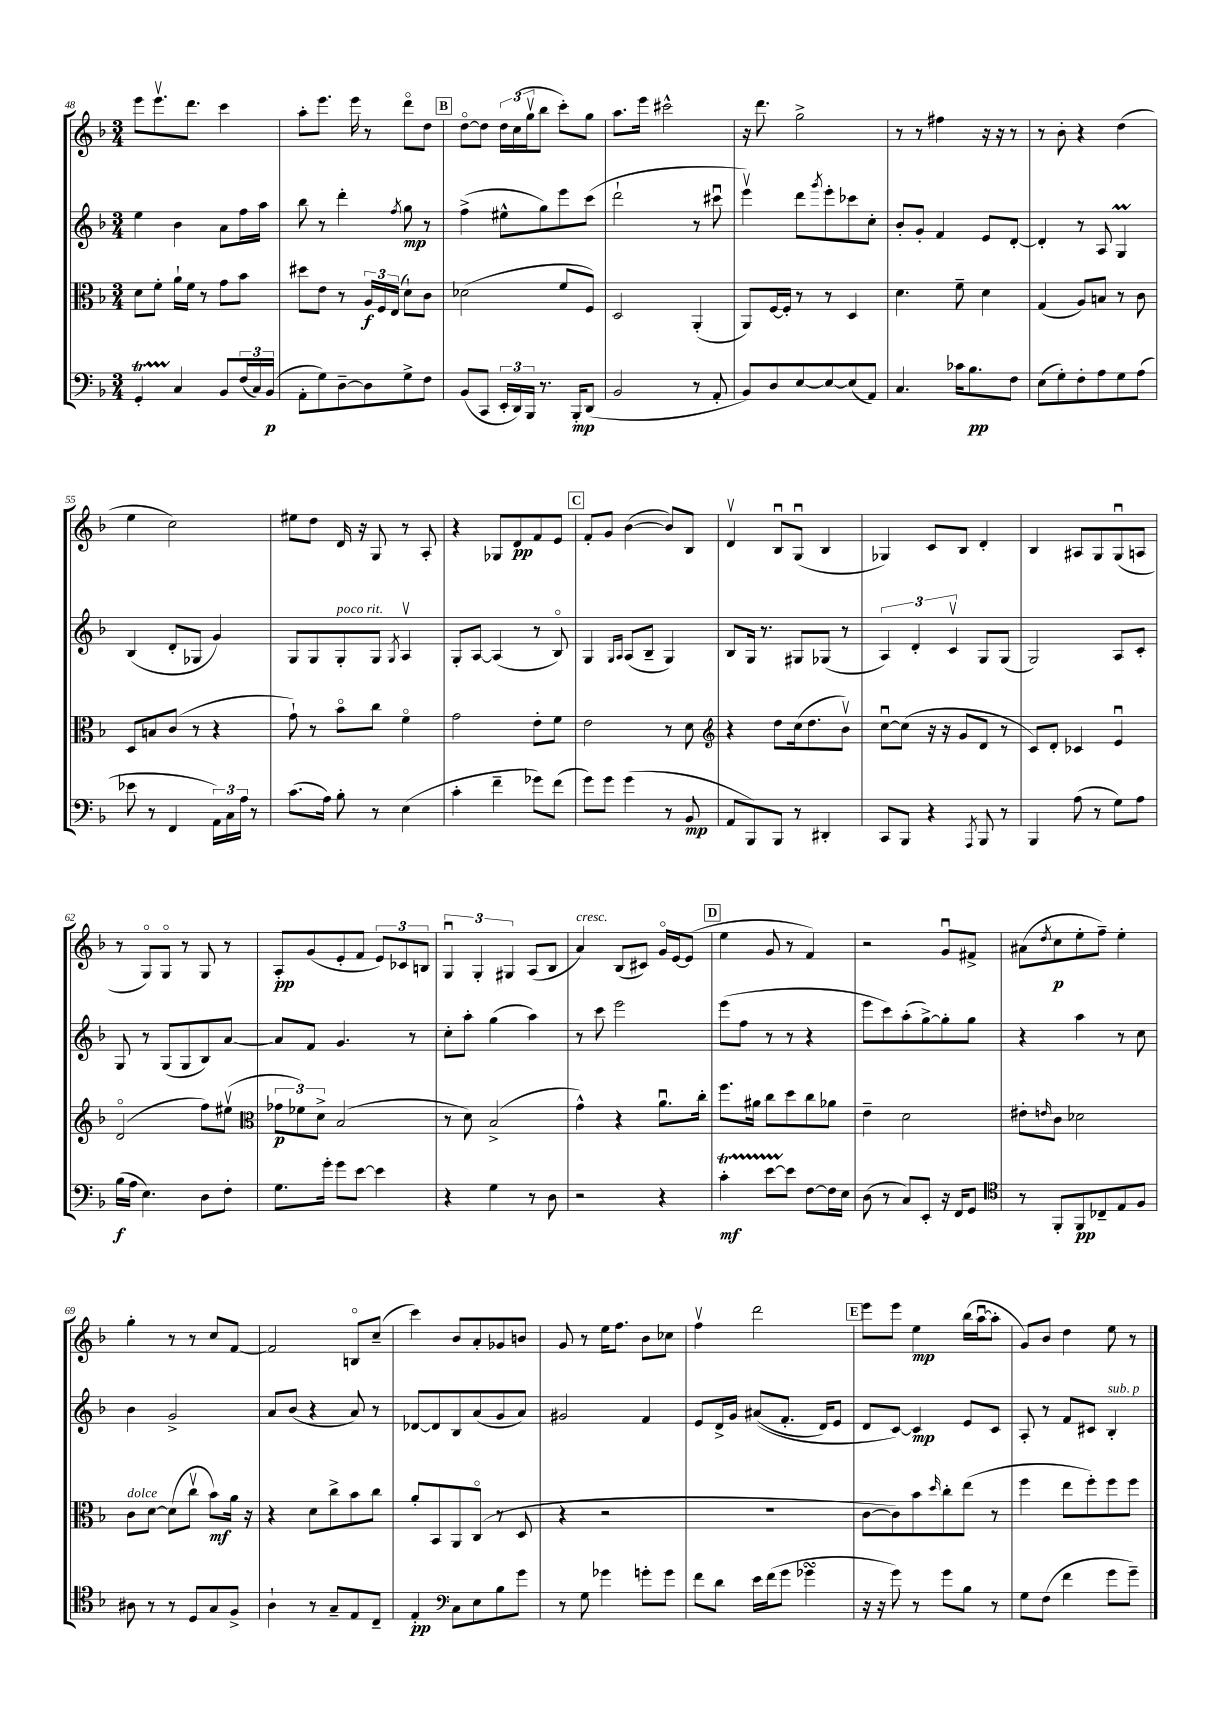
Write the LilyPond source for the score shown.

<<
\new StaffGroup <<
\new Staff = "s0" {
    \clef treble \key f \major \numericTimeSignature \time 3/4
    e'''8 e'''8.\upbow d'''8. c'''4 |
    a''8-. e'''8. e'''16 r8 d'''8\flageolet d''8 |
    \mark \markup { \box "B" } d''8~\flageolet d''8 \tuplet 3/2 { d''16 c''16( g''16\upbow } bes''8 c'''8-.) g''8 |
    a''8. e'''16 cis'''2-^ |
    r16 d'''8. g''2-> |
    r8 r8 fis''4 r16 r16 r8 |
    r8 bes'8-. r4 d''4( |
    e''4 c''2) |
    eis''8 d''8 d'16 r16 g8 r8 a8-. |
    r4 ges8 d'8\pp f'8 e'8 |
    \mark \markup { \box "C" } f'8-. g'8 bes'4~( bes'8) bes8 |
    d'4\upbow bes8\downbow g8\downbow( bes4 |
    ges4) c'8 bes8 d'4-. |
    bes4 ais8 g8 g8\downbow( a8 |
    r8 g8\flageolet) g8\flageolet r8 g8 r8 |
    a8-.\pp g'8( e'8-. f'8 \tuplet 3/2 { e'8) ces'8 b8 } |
    \tuplet 3/2 { g4\downbow g4-. gis4 } a8( bes8 |
    a'4^\markup { \italic "cresc." }) bes8( cis'8) g'16\flageolet e'16~ e'8( |
    \mark \markup { \box "D" } e''4 g'8 r8 f'4) |
    r2 g'8\downbow fis'8-> |
    ais'8( \acciaccatura { d''8 } c''8\p e''8-. f''8--) e''4-. |
    g''4-. r8 r8 c''8 f'8~ |
    f'2 b8\flageolet c''8--( |
    c'''4) bes'8 a'8-. ges'8 b'8 |
    g'8 r8 e''16 f''8. bes'8 ces''8 |
    f''4\upbow d'''2 |
    \mark \markup { \box "E" } e'''8 e'''8 e''4\mp bes''16( a''16~\downbow a''8-. |
    g'8) bes'8 d''4 e''8 r8 \bar "|." |
}
\new Staff = "s1" {
    \clef treble \key f \major \numericTimeSignature \time 3/4
    e''4 bes'4 a'8 f''16 a''16 |
    bes''8 r8 d'''4-. \acciaccatura { f''8 } g''8\mp r8 |
    \mark \markup { \box "B" } f''4->( eis''8-^ g''8) e'''8 c'''8( |
    d'''2-! r8 cis'''8\downbow |
    e'''4\upbow) d'''8 \acciaccatura { g'''8 } e'''8-. ces'''8 c''8-. |
    bes'8-. g'8-. f'4 e'8 d'8~-. |
    d'4-. r8 a8 g4\prall |
    bes4( d'8-. ges8 g'4) |
    g8 g8 g8-.^\markup { \italic "poco rit." } g8 \acciaccatura { g8 } a4\upbow |
    g8-. a8~ a4( r8 bes8\flageolet) |
    \mark \markup { \box "C" } g4 \grace { g16 a16 } a8( bes8-- g4) |
    bes8 g16 r8. gis8 ges8( r8 |
    \tuplet 3/2 { a4) d'4-. c'4\upbow } g8 g8( |
    g2) a8 c'8-. |
    g8 r8 g8( g8 bes8) a'8~ |
    a'8 f'8 g'4. r8 |
    c''8-. a''8-. g''4( a''4) |
    r8 c'''8 e'''2 |
    \mark \markup { \box "D" } e'''8( f''8 r8 r8 r4 |
    e'''8 c'''8) a''8-.( g''8~->) g''8-. g''8 |
    r4 a''4 r8 c''8 |
    bes'4 g'2-> |
    a'8 bes'8( r4 a'8) r8 |
    des'8~ des'8 bes8 a'8( g'8 a'8) |
    gis'2 f'4 |
    e'8 d'16-> g'16 ais'8(\( f'8.-. d'16) e'8 |
    \mark \markup { \box "E" } d'8 c'8~\) c'4\mp e'8 c'8 |
    a8-. r8 f'8 cis'8 bes4-.^\markup { \italic "sub. p" } \bar "|." |
}
\new Staff = "s2" {
    \clef alto \key f \major \numericTimeSignature \time 3/4
    d'8 f'8-. a'16-! f'16 r8 g'8 bes'8 |
    dis''8 e'8 r8 \tuplet 3/2 { a16\f f16 e16( } d'8-!) c'8 |
    \mark \markup { \box "B" } des'2( f'8 f8) |
    d2 a,4-.( |
    a,8) f16~ f16-. r8 r8 d4 |
    d'4. f'8-- d'4 |
    g4( a8) b8 r8 c'8 |
    d8 b8 c'8( r8 r4 |
    g'8-!) r8 bes'8\flageolet c''8 f'4\flageolet |
    g'2 e'8-. f'8 |
    \mark \markup { \box "C" } e'2 r8 d'8 |
    \clef treble r4 d''8 c''16( d''8. bes'8\upbow) |
    c''8~\downbow c''8( r16 r16 g'8 d'8 r8 |
    c'8) d'8-. ces'4 e'4\downbow |
    d'2\flageolet( f''8) eis''8\upbow( |
    \clef alto \tuplet 3/2 { ges'8\p fes'8) d'8-> } bes2( |
    r8 d'8) bes2->( |
    g'4-^) r4 a'8.\downbow c''16-. |
    \mark \markup { \box "D" } f''8. ais'16 c''8 d''8 c''8 aes'8 |
    e'4-- d'2 |
    eis'8-. \grace { e'16 } c'8 des'2 |
    c'8^\markup { \italic "dolce" } d'8~ d'8( c''8\upbow bes'8\mf) a'16 r16 |
    r4 d'8 c''8-> bes'8 c''8 |
    a'8-. bes,8 a,8 c8\flageolet( r8 d8 |
    r4 r2 |
    R2. |
    \mark \markup { \box "E" } c'8~ c'8) bes'8 \grace { d''16 } c''8-. e''8( r8 |
    f''4 e''8 f''8-.) f''8 f''8 \bar "|." |
}
\new Staff = "s3" {
    \clef bass \key f \major \numericTimeSignature \time 3/4
    g,4-.\startTrillSpan c4\stopTrillSpan bes,8 \tuplet 3/2 { f16( c16) bes,16\p( } |
    a,8-. g8) d8~-- d8 g8-> f8 |
    \mark \markup { \box "B" } bes,8( c,8 \tuplet 3/2 { e,16-. d,16) bes,,16 } r8. bes,,16-.\mp d,8( |
    bes,2 r8 a,8-. |
    bes,8) d8 e8~ e8~ e8( a,8) |
    c4. ces'16 bes8.\pp f8 |
    e8( g8-.) f8-. a8 g8 a8( |
    ees'8 r8 f,4 \tuplet 3/2 { a,16) c16 a16 } r8 |
    c'8.( a16) bes8-. r8 e4( |
    c'4-. f'4-- ges'8) f'8( |
    \mark \markup { \box "C" } g'8) g'8 g'4( r8 bes,8\mp |
    a,8 bes,,8) bes,,8 r8 dis,4-. |
    c,8 bes,,8 r4 \acciaccatura { a,,8 } bes,,8 r8 |
    bes,,4 a8( r8 g8) a8 |
    bes16\f( a16 e4.) d8 f8-. |
    g8. g'16-. g'8 e'8~ e'4 |
    r4 g4 r8 d8 |
    r2 r4 |
    \mark \markup { \box "D" } c'4-.\startTrillSpan\mf e'8~ e'8\stopTrillSpan f8~ f16 e16 |
    d8( r8 c8) e,8-. r16 f,16 g,8 |
    \clef tenor r8 f,8-. f,8\pp ces8-- e8 f8 |
    ais8 r8 r8 d8 g8 f8-> |
    a4-! r8 g8-- e8 c8-- |
    e4-.\pp \clef bass c8 e8 bes8 g'8 |
    r8 g8 ges'4 g'8-. g'8 |
    f'8 d'8 e'16 f'16( g'8 ges'4\turn |
    \mark \markup { \box "E" } r16 r16 g'8) r8 g'8 bes8 r8 |
    g8 f8( f'4 g'8 g'8--) \bar "|." |
}
>>
>>
\layout { \context { \Score currentBarNumber = #48 } }
